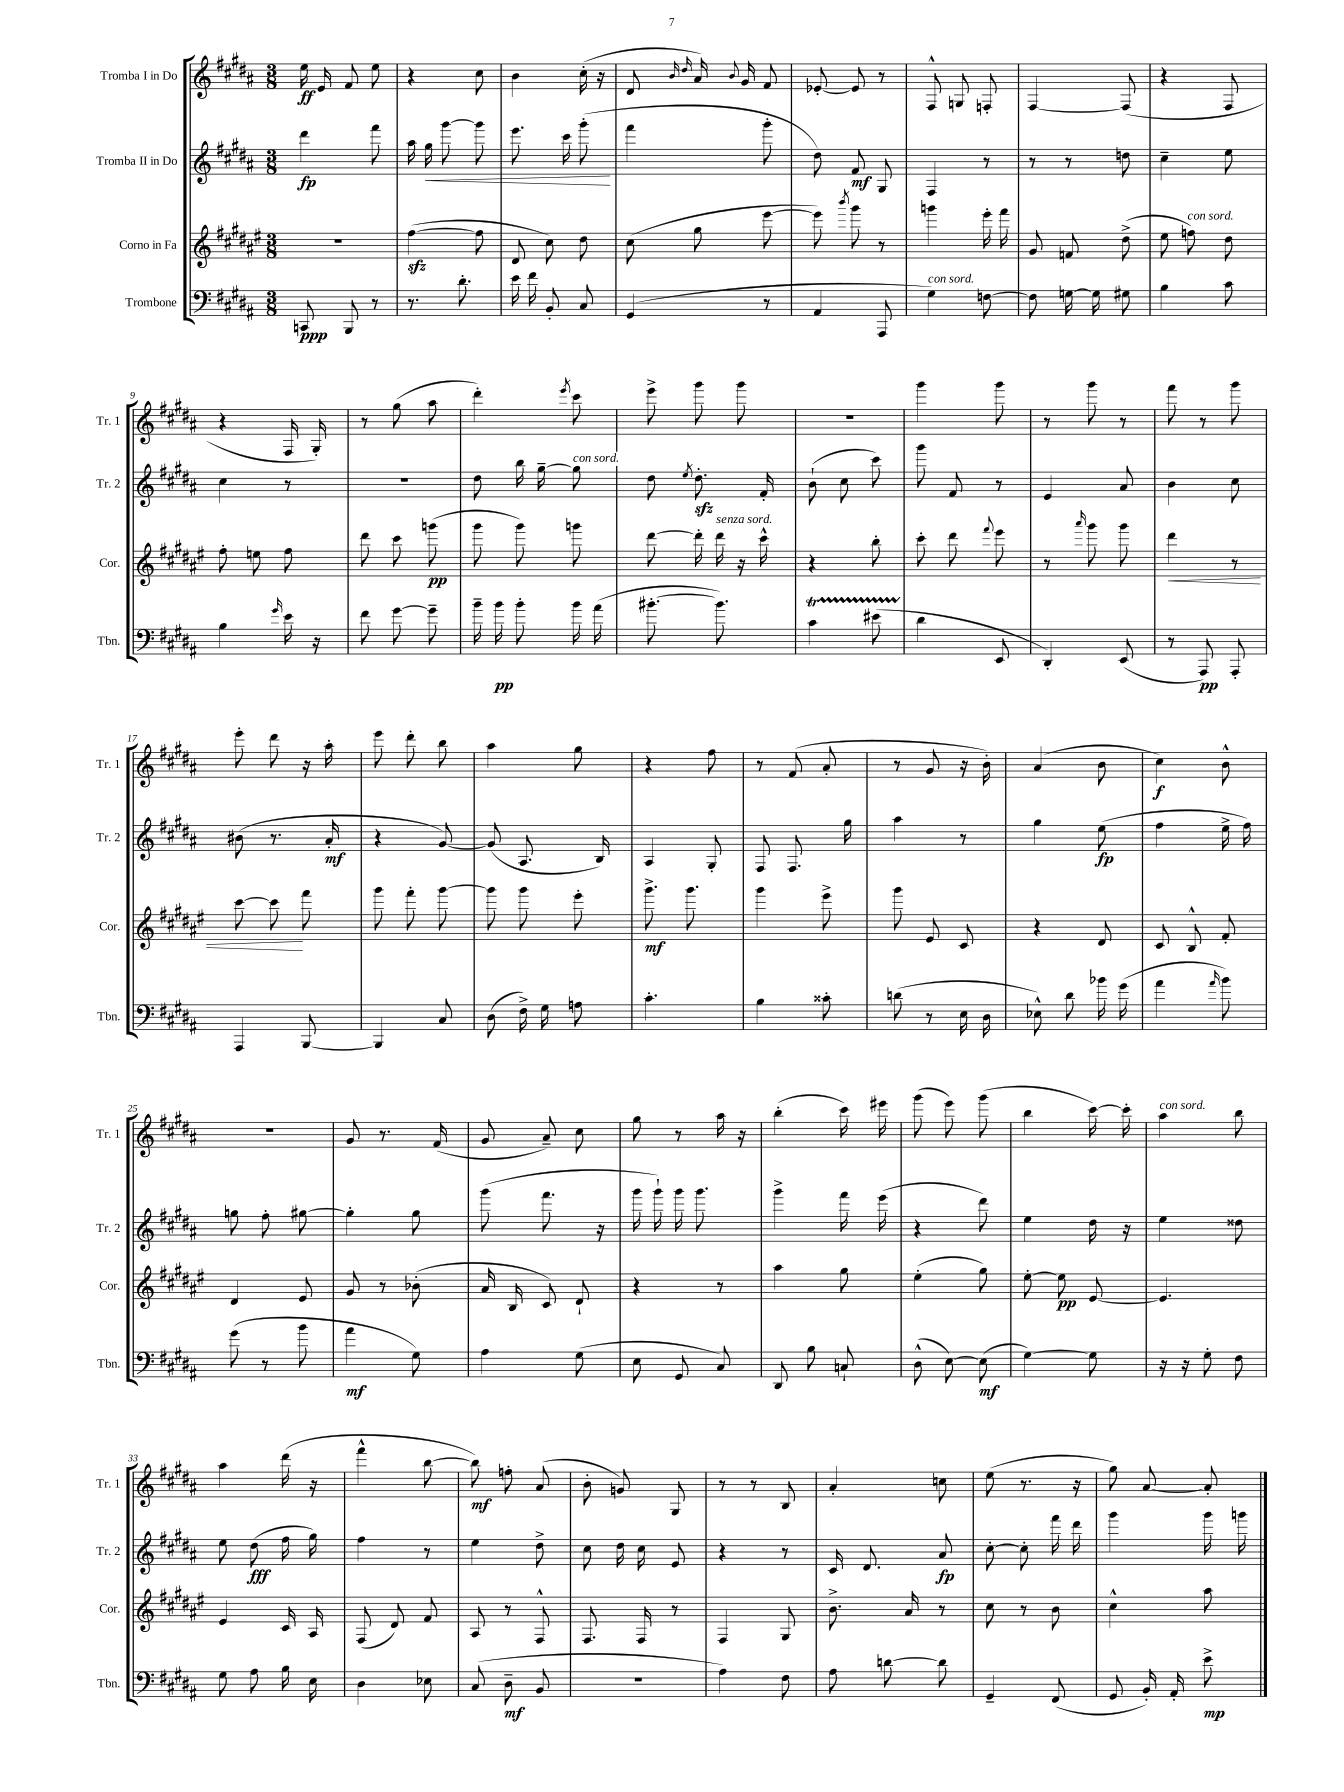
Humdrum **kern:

**kern	**dynam	**kern	**dynam	**kern	**dynam	**kern	**dynam
*part4	*part4	*part3	*part3	*part2	*part2	*part1	*part1
*staff4	*staff4	*staff3	*staff3	*staff2	*staff2	*staff1	*staff1
*I"Trombone	*	*I"Corno in Fa	*	*I"Tromba II in Do	*	*I"Tromba I in Do	*
*I'Tbn.	*	*I'Cor.	*	*I'Tr. 2	*	*I'Tr. 1	*
*clefF4	*	*clefG2	*	*clefG2	*	*clefG2	*
*k[f#c#g#d#a#]	*	*k[f#c#g#d#a#e#]	*	*k[f#c#g#d#a#]	*	*k[f#c#g#d#a#]	*
*M3/8	*	*M3/8	*	*M3/8	*	*M3/8	*
=1	=1	=1	=1	=1	=1	=1	=1
8CCn/	ppp	4.r	.	4ddd#\	fp	16ee\	ff
.	.	.	.	.	.	16e/	.
8BBB/	.	.	.	.	.	8f#/	.
8r	.	.	.	8fff#\	.	8ee\	.
=2	=2	=2	=2	=2	=2	=2	=2
8.r	.	([4ff#zz\	.	16aa#\	.	4r	.
!	!	!	!	!	!LO:HP:b	!	!
.	.	.	.	16gg#\	<	.	.
.	.	.	.	[8ggg#\	.	.	.
8.d#'\	.	.	.	.	.	.	.
.	.	8ff#\]	.	8ggg#\]	.	8cc#\	.
=3	=3	=3	=3	=3	=3	=3	=3
16e\	.	8d#/	.	8.eee\	.	4b\	.
16f#\	.	.	.	.	.	.	.
8BB'/	.	8cc#\)	.	.	.	.	.
.	.	.	.	16ccc#\	.	.	.
8C#/	.	8dd#\	.	(8ggg#'\	.	(16cc#'\	.
.	.	.	.	.	.	16r	.
.	.	.	.	.	[	.	.
=4	=4	=4	=4	=4	=4	=4	=4
(4GG#/	.	(8cc#\	.	4fff#\	.	8d#/	.
.	.	.	.	.	.	16qqb/	.
.	.	.	.	.	.	16qqdd#/	.
.	.	8gg#\	.	.	.	16a#/)	.
.	.	.	.	.	.	8qqb/	.
.	.	.	.	.	.	16g#/	.
8r	.	[8eee#\	.	8ggg#'\	.	8f#/	.
=5	=5	=5	=5	=5	=5	=5	=5
4AA#/	.	8eee#\])	.	8dd#\)	.	[8e-X'/	.
.	.	8qbbb/	.	.	.	.	.
.	.	8ggg#\	.	8f#/	mf	8e-/]	.
8AAA#/	.	8r	.	8G#/	.	8r	.
=6	=6	=6	=6	=6	=6	=6	=6
!LO:TX:a:i:t=con sord.	!	!	!	!	!	!	!
4G#\)	.	4gggn\	.	4F#/	.	8F#^^/	.
.	.	.	.	.	.	8Gn/	.
[8Fn\	.	16eee#'\	.	8r	.	8Fn'/	.
.	.	16fff#\	.	.	.	.	.
=7	=7	=7	=7	=7	=7	=7	=7
8F\]	.	8g#/	.	8r	.	[4F#/	.
[16Gn\	.	8fn/	.	8r	.	.	.
16G\]	.	.	.	.	.	.	.
8G#X\	.	(8dd#^\	.	8ddn\	.	(8F#/]	.
=8	=8	=8	=8	=8	=8	=8	=8
4B\	.	8ee#\	.	4cc#~\	.	4r	.
!	!	!LO:TX:a:i:t=con sord.	!	!	!	!	!
.	.	8ffn\)	.	.	.	.	.
8c#\	.	8dd#\	.	8ee\	.	8F#/	.
!!LO:LB:g=z
=9	=9	=9	=9	=9	=9	=9	=9
4B\	.	8ff#'\	.	4cc#\	.	4r	.
.	.	8een\	.	.	.	.	.
16qqg#/	.	.	.	.	.	.	.
16e\	.	8ff#\	.	8r	.	16F#/	.
16r	.	.	.	.	.	16G#'/)	.
=10	=10	=10	=10	=10	=10	=10	=10
8f#\	.	8ddd#\	.	4.r	.	8r	.
[8g#\	.	8ccc#\	.	.	.	(8gg#\	.
8g#~\]	.	(8gggn\	pp	.	.	8aa#\	.
=11	=11	=11	=11	=11	=11	=11	=11
16b~\	.	8ggg#\	.	8dd#\	.	4ddd#'\)	.
16b\	pp	.	.	.	.	.	.
8b'\	.	8ggg#\)	.	16bb\	.	.	.
.	.	.	.	[16gg#~\	.	.	.
.	.	.	.	.	.	8qeee/	.
!	!	!	!	!LO:TX:a:i:t=con sord.	!	!	!
16b\	.	8gggn\	.	8gg#\]	.	8ccc#\	.
(16a#\	.	.	.	.	.	.	.
=12	=12	=12	=12	=12	=12	=12	=12
[8.b#X'\	.	[8ddd#\	.	8dd#\	.	8eee^\	.
.	.	.	.	8qee/	.	.	.
.	.	16ddd#'\]	.	8.dd#zz'\	.	8ggg#\	.
!	!	!LO:TX:a:i:t=senza sord.	!	!	!	!	!
8.b#\])	.	16ddd#\	.	.	.	.	.
.	.	16r	.	.	.	8ggg#\	.
.	.	16ccc#^^\	.	16f#'/	.	.	.
=13	=13	=13	=13	=13	=13	=13	=13
4c#T\	.	4r	.	(8b`\	.	4.r	.
.	.	.	.	8cc#\	.	.	.
(8e#XTTT\	.	8bb'\	.	8ccc#\)	.	.	.
=14	=14	=14	=14	=14	=14	=14	=14
4d#\	.	8ccc#'\	.	8ggg#\	.	4ggg#\	.
.	.	8ddd#\	.	8f#/	.	.	.
.	.	8qqfff#/	.	.	.	.	.
8EE/	.	8eee#\	.	8r	.	8ggg#\	.
=15	=15	=15	=15	=15	=15	=15	=15
4DD#'/)	.	8r	.	4e/	.	8r	.
.	.	16qqaaa#/	.	.	.	.	.
.	.	8ggg#\	.	.	.	8ggg#\	.
(8EE/	.	8ggg#\	.	8a#/	.	8r	.
=16	=16	=16	=16	=16	=16	=16	=16
!	!	!	!LO:HP:b	!	!	!	!
8r	.	4ddd#\	<	4b\	.	8fff#\	.
8AAA#/)	pp	.	.	.	.	8r	.
8AAA#'/	.	8r	.	8cc#\	.	8ggg#\	.
!!LO:LB:g=z
=17	=17	=17	=17	=17	=17	=17	=17
4AAA#/	.	[8ccc#\	.	(8b#X\	.	8eee'\	.
.	.	8ccc#\]	.	8.r	.	8ddd#\	.
[8BBB/	.	8fff#\	[	.	.	16r	.
.	.	.	.	16a#'/	mf	16aa#'\	.
=18	=18	=18	=18	=18	=18	=18	=18
4BBB/]	.	8ggg#\	.	4r	.	8eee\	.
.	.	8fff#'\	.	.	.	8ddd#'\	.
8C#/	.	[8ggg#\	.	[8g#/)	.	8bb\	.
=19	=19	=19	=19	=19	=19	=19	=19
(8D#\	.	8ggg#\]	.	(8g#/]	.	4aa#\	.
16F#^\)	.	8ggg#\	.	8.A#/	.	.	.
16G#\	.	.	.	.	.	.	.
8An\	.	8eee#'\	.	.	.	8gg#\	.
.	.	.	.	16B/)	.	.	.
=20	=20	=20	=20	=20	=20	=20	=20
4.c#'\	.	8.ggg#^\	mf	4A#/	.	4r	.
.	.	8.ggg#\	.	.	.	.	.
.	.	.	.	8G#'/	.	8ff#\	.
=21	=21	=21	=21	=21	=21	=21	=21
4B\	.	4ggg#\	.	8F#/	.	8r	.
.	.	.	.	8.F#/	.	(8f#/	.
8c##X'\	.	8eee#^\	.	.	.	8a#'/	.
.	.	.	.	16gg#\	.	.	.
=22	=22	=22	=22	=22	=22	=22	=22
(8dn\	.	8ggg#\	.	4aa#\	.	8r	.
8r	.	8e#/	.	.	.	8g#/	.
16E\	.	8c#/	.	8r	.	16r	.
16D#\	.	.	.	.	.	16b'\)	.
=23	=23	=23	=23	=23	=23	=23	=23
8E-X^^\)	.	4r	.	4gg#\	.	(4a#/	.
8d#\	.	.	.	.	.	.	.
16b-X\	.	8d#/	.	(8ee\	fp	8b\	.
(16g#\	.	.	.	.	.	.	.
=24	=24	=24	=24	=24	=24	=24	=24
4a#\	.	8c#/	.	4ff#\	.	4cc#\)	f
.	.	8B^^/	.	.	.	.	.
16qqa#/	.	.	.	.	.	.	.
8b\)	.	8f#'/	.	16ee^\	.	8b^^\	.
.	.	.	.	16ff#\)	.	.	.
!!LO:LB:g=z
=25	=25	=25	=25	=25	=25	=25	=25
(8g#\	.	4d#/	.	8ggn\	.	4.r	.
8r	.	.	.	8ff#'\	.	.	.
8b\	.	8e#/	.	[8gg#X\	.	.	.
=26	=26	=26	=26	=26	=26	=26	=26
4a#\	mf	8g#/	.	4gg#'\]	.	8g#/	.
.	.	8r	.	.	.	8.r	.
8G#\)	.	(8b-X'\	.	8gg#\	.	.	.
.	.	.	.	.	.	(16f#/	.
=27	=27	=27	=27	=27	=27	=27	=27
4A#\	.	16a#/	.	(8ggg#\	.	8g#/	.
.	.	16B/	.	.	.	.	.
.	.	8c#/)	.	8.fff#\	.	8a#~/)	.
(8G#\	.	8d#`/	.	.	.	8cc#\	.
.	.	.	.	16r	.	.	.
=28	=28	=28	=28	=28	=28	=28	=28
8E\	.	4r	.	16ggg#\	.	8gg#\	.
.	.	.	.	16ggg#`\)	.	.	.
8GG#/	.	.	.	16ggg#\	.	8r	.
.	.	.	.	8.ggg#\	.	.	.
8C#/)	.	8r	.	.	.	16aa#\	.
.	.	.	.	.	.	16r	.
=29	=29	=29	=29	=29	=29	=29	=29
8DD#/	.	4aa#\	.	4ggg#^\	.	(4bb'\	.
8B\	.	.	.	.	.	.	.
8Cn`/	.	8gg#\	.	16fff#\	.	16ccc#\)	.
.	.	.	.	(16eee\	.	16eee#X\	.
=30	=30	=30	=30	=30	=30	=30	=30
(8D#^^\	.	(4ee#'\	.	4r	.	(8ggg#\	.
[8E\)	.	.	.	.	.	8eee\)	.
(8E\]	mf	8gg#\)	.	8ddd#\)	.	(8ggg#\	.
=31	=31	=31	=31	=31	=31	=31	=31
[4G#\)	.	[8ee#'\	.	4ee\	.	4bb\	.
.	.	8ee#\]	pp	.	.	.	.
8G#\]	.	[8e#/	.	16dd#\	.	[16ccc#\)	.
.	.	.	.	16r	.	16ccc#'\]	.
=32	=32	=32	=32	=32	=32	=32	=32
!	!	!	!	!	!	!LO:TX:a:i:t=con sord.	!
16r	.	4.e#/]	.	4ee\	.	4aa#\	.
16r	.	.	.	.	.	.	.
8G#'\	.	.	.	.	.	.	.
8F#\	.	.	.	8dd##X\	.	8bb\	.
!!LO:LB:g=z
=33	=33	=33	=33	=33	=33	=33	=33
8G#\	.	4e#/	.	8ee\	.	4aa#\	.
8A#\	.	.	.	(8dd#\	fff	.	.
16B\	.	16c#/	.	16ff#\	.	(16ddd#\	.
16E\	.	16A#/	.	16gg#\)	.	16r	.
=34	=34	=34	=34	=34	=34	=34	=34
4D#\	.	(8F#/	.	4ff#\	.	4fff#^^\	.
.	.	8d#/)	.	.	.	.	.
8E-X\	.	8f#/	.	8r	.	[8bb\	.
=35	=35	=35	=35	=35	=35	=35	=35
(8C#/	.	8A#/	.	4ee\	.	8bb\])	mf
8D#~\	mf	8r	.	.	.	8ffn'\	.
8BB/	.	8F#^^/	.	8dd#^\	.	(8a#/	.
=36	=36	=36	=36	=36	=36	=36	=36
4.r	.	8.F#/	.	8cc#\	.	8b'\	.
.	.	.	.	16dd#\	.	8gn/)	.
.	.	16F#/	.	16cc#\	.	.	.
.	.	8r	.	8e/	.	8G#/	.
=37	=37	=37	=37	=37	=37	=37	=37
4A#\)	.	4F#/	.	4r	.	8r	.
.	.	.	.	.	.	8r	.
8F#\	.	8G#/	.	8r	.	8B/	.
=38	=38	=38	=38	=38	=38	=38	=38
8A#\	.	8.b^\	.	16c#/	.	4a#'/	.
.	.	.	.	8.d#/	.	.	.
[8dn\	.	.	.	.	.	.	.
.	.	16a#/	.	.	.	.	.
8d\]	.	8r	.	8a#/	fp	8ccn\	.
=39	=39	=39	=39	=39	=39	=39	=39
4GG#~/	.	8cc#\	.	[8cc#'\	.	(8ee\	.
.	.	8r	.	8cc#'\]	.	8.r	.
(8FF#/	.	8b\	.	16fff#\	.	.	.
.	.	.	.	16ddd#\	.	16r	.
=40	=40	=40	=40	=40	=40	=40	=40
8GG#/	.	4cc#^^\	.	4ggg#\	.	8gg#\)	.
16BB'/)	.	.	.	.	.	[8a#/	.
16AA#'/	.	.	.	.	.	.	.
8e^\	mp	8aa#\	.	16ggg#\	.	8a#'/]	.
.	.	.	.	16gggn\	.	.	.
==	==	==	==	==	==	==	==
*-	*-	*-	*-	*-	*-	*-	*-
